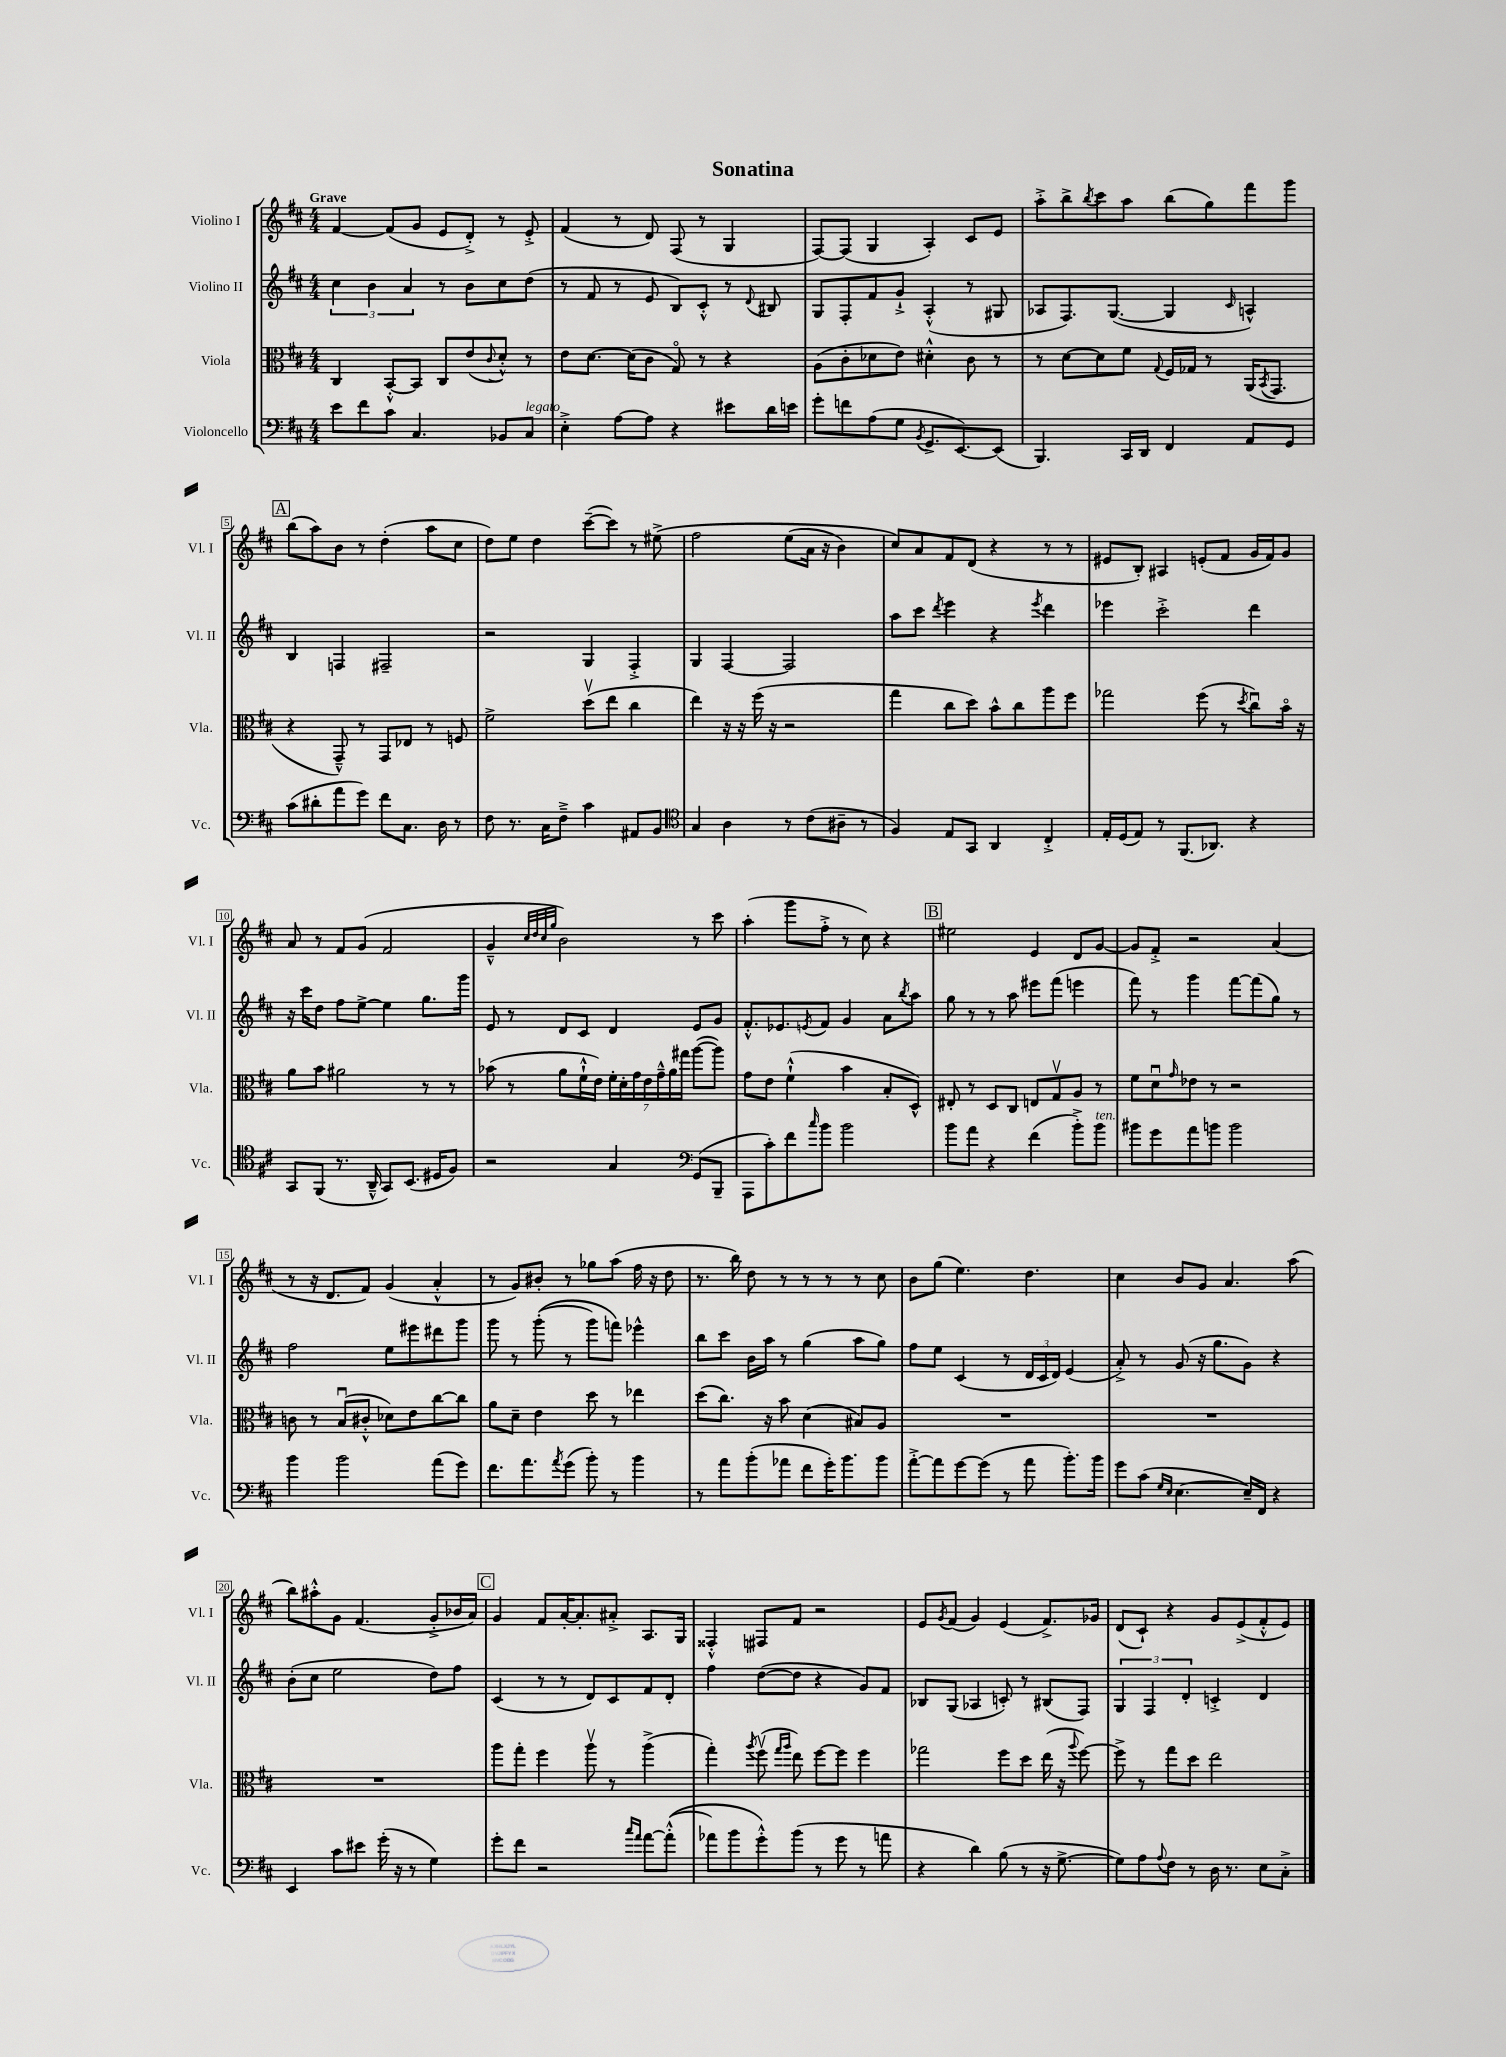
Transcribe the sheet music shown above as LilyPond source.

\header { title = "Sonatina" }
<<
\new StaffGroup <<
\new Staff = "s0" \with { instrumentName = "Violino I" shortInstrumentName = "Vl. I" } {
    \clef treble \key d \major \numericTimeSignature \time 4/4 \tempo "Grave"
    fis'4~ fis'8( g'8 e'8 d'8-.->) r8 e'8-.-> |
    fis'4( r8 d'8) fis8( r8 g4 |
    fis8~) fis8( g4 a4-.) cis'8 e'8 |
    a''8-.-> b''8-> \acciaccatura { b''8 } cis'''8 a''8 b''8( g''8) fis'''8 g'''8 |
    \mark \markup { \box "A" } b''8( a''8) b'8 r8 d''4-.( a''8 cis''8 |
    d''8) e''8 d''4 cis'''8~--( cis'''8) r8 eis''8->\( |
    fis''2 e''8( a'16 r16 b'4) |
    cis''8\) a'8 fis'8 d'8( r4 r8 r8 |
    eis'8 b8-.) ais4 e'8-.( fis'8 g'16 fis'16) g'8 |
    a'8 r8 fis'8 g'8( fis'2 |
    g'4---^ \grace { cis''32 d''32 cis''32 g''32 } b'2) r8 cis'''8 |
    a''4-.( g'''8 fis''8-.-> r8 cis''8) r4 |
    \mark \markup { \box "B" } eis''2 e'4 d'8 g'8~ |
    g'8 fis'8-.-> r2 a'4( |
    r8 r16 d'8. fis'8) g'4( a'4-.-^ |
    r8 g'8) bis'8-. r8 ges''8 a''8( fis''16 r16 d''8 |
    r8. b''16) d''8 r8 r8 r8 r8 cis''8 |
    b'8 g''8( e''4.) d''4. |
    cis''4 b'8 g'8 a'4. a''8( |
    b''8) ais''8-.-^ g'8 fis'4.( g'8-.-> bes'16 a'16) |
    \mark \markup { \box "C" } g'4 fis'8 a'16~-. a'8.-. ais'8-.-> a8. g16 |
    fisis4-.-^ fis8 fis'8 r2 |
    e'8 \acciaccatura { g'8 } fis'8( g'4) e'4( fis'8.->) ges'16 |
    d'8( cis'8-!) r4 g'8 e'8->( fis'8-.-^ e'8) \bar "|." |
}
\new Staff = "s1" \with { instrumentName = "Violino II" shortInstrumentName = "Vl. II" } {
    \clef treble \key d \major \numericTimeSignature \time 4/4
    \tuplet 3/2 { cis''4 b'4 a'4 } r8 b'8 cis''8 d''8( |
    r8 fis'8 r8 e'8 b8) cis'8-.-^ r8 \appoggiatura { d'8 } bis8 |
    g8 fis8-. fis'8 g'8-!-> a4-.-^( r8 gis8 |
    aes8 fis8.) g8.~( g4 \grace { cis'16 } a4-^) |
    \mark \markup { \box "A" } b4 f4 fis2-- |
    r2 g4 fis4-.-> |
    g4 fis4~ fis2 |
    a''8 cis'''8 \acciaccatura { d'''8 } e'''4 r4 \acciaccatura { e'''8 } d'''4 |
    ees'''4 cis'''2-.-> d'''4 |
    r16 cis'''16 d''8 fis''8 e''8~-> e''4 g''8. g'''16 |
    e'8 r8 d'8 cis'8 d'4 e'8 g'8 |
    fis'8.-.-^ ees'8. \acciaccatura { e'8 } fis'8 g'4 a'8 \acciaccatura { b''8 } a''8 |
    \mark \markup { \box "B" } g''8 r8 r8 a''8 eis'''8 fis'''8( e'''4 |
    fis'''8) r8 g'''4 fis'''8~ fis'''8( g''8) r8 |
    fis''2 e''8 eis'''8 dis'''8 g'''8 |
    g'''8 r8 g'''8-.(\( r8 g'''8) f'''8\) ees'''4-^ |
    b''8 cis'''8 b'16 a''16 r8 g''4( a''8 g''8) |
    fis''8 e''8 cis'4( r8 \tuplet 3/2 { d'16 cis'16 d'16) } e'4( |
    a'8-.->) r8 g'8( r16 g''8. g'8) r4 |
    b'8-.( cis''8 e''2 d''8) fis''8 |
    \mark \markup { \box "C" } cis'4( r8 r8 d'8) cis'8 fis'8 d'8-. |
    fis''4 d''8~( d''8 r4 g'8) fis'8 |
    bes8 g8( aes4 c'8-.) r8 bis8( fis8) |
    \tuplet 3/2 { g4 fis4 d'4-. } c'4-.-> d'4 \bar "|." |
}
\new Staff = "s2" \with { instrumentName = "Viola" shortInstrumentName = "Vla." } {
    \clef alto \key d \major \numericTimeSignature \time 4/4
    cis4 b,8~-.-^ b,8 cis8 e'8( \appoggiatura { cis'8 } d'8-.-^) r8 |
    e'8 d'8.~ d'16( cis'8 g8\flageolet) r8 r4 |
    a8( cis'8-. des'8 e'8) dis'4-.-^ cis'8 r8 |
    r8 d'8~ d'8 fis'8 \appoggiatura { g8 } fis16 ges16 r8 a,16( \acciaccatura { b,8 } g,8. |
    \mark \markup { \box "A" } r4 g,8---^) r8 g,8 ees8 r8 f8 |
    fis'2-> d''8\upbow( e''8 cis''4 |
    e''4) r16 r16 fis''16( r16 r2 |
    g''4 cis''8 d''8) b'8-^ cis''8 a''8 fis''8 |
    ges''2 fis''8( r8 \acciaccatura { d''8 } cis''8\downbow) b'16\flageolet r16 |
    a'8 b'8 ais'2 r8 r8 |
    bes'8( r8 a'8 fis'16-!-^ e'16) \tuplet 7/4 { fis'16-. d'16-. g'16 e'16 g'16---^ a'16 gis''16 } a''8~( a''8) |
    g'8 e'8 fis'4-!-^( b'4 b8-. d8-^) |
    \mark \markup { \box "B" } eis8-. r8 d8 cis8 e8 g8\upbow a8 r8 |
    fis'8 d'8\downbow \grace { g'16 } ees'8 r8 r2 |
    c'8 r8 b8\downbow( cis'8-.-^ des'8) e'8 cis''8~ cis''8 |
    a'8 d'8-- e'4 d''8 r8 ees''4 |
    d''8( cis''8.) r16 b'8 d'4( bis8) a8 |
    R1 |
    R1 |
    R1 |
    \mark \markup { \box "C" } a''8 g''8-. fis''4 a''8\upbow r8 a''4->( |
    g''4-.) \acciaccatura { a''8 } fis''8\upbow( \grace { g''16 a''16 } e''8) fis''8~ fis''8 fis''4 |
    ges''2 fis''8 d''8 e''16( r16 \appoggiatura { a''8 } fis''8~) |
    fis''8-> r8 g''8 d''8 e''2 \bar "|." |
}
\new Staff = "s3" \with { instrumentName = "Violoncello" shortInstrumentName = "Vc." } {
    \clef bass \key d \major \numericTimeSignature \time 4/4
    e'8 fis'8 cis'8 cis4. bes,8 cis8^\markup { \italic "legato" } |
    e4-.-> a8~ a8 r4 eis'8 d'16 e'16 |
    g'8-. f'8 a8( g8 \acciaccatura { b,8 } g,8.-> e,8.~) e,8( |
    b,,4.) cis,16 d,16 fis,4 a,8 g,8 |
    \mark \markup { \box "A" } cis'8( dis'8-. a'8 g'8) fis'8 cis8. d16 r8 |
    fis8 r8. cis16 fis8---> cis'4 ais,8 b,8 |
    \clef tenor g4 a4 r8 cis'8( ais8-- r8 |
    fis4) e8 g,8 a,4 cis4-.-> |
    e16-. d16( e8) r8 fis,8.( aes,8.) r4 |
    g,8 fis,8( r8. a,16---^ g,8) b,8.( dis16 fis8) |
    r2 g4 \clef bass g,8( b,,8-- |
    a,,8 cis'8-.) fis'8 \grace { cis''16 } b'8 b'2 |
    \mark \markup { \box "B" } b'8 a'8 r4 fis'4( b'8-.->) b'8^\markup { \italic "ten." } |
    bis'8 g'8 a'8 b'8 b'2 |
    b'4 b'2 a'8( g'8) |
    fis'8. a'8. \acciaccatura { a'8 } g'8( b'8-.) r8 b'4 |
    r8 a'8 b'8-.( aes'8 fis'8 g'16-.) b'8. b'8 |
    a'8~-.-> a'8 g'8~ g'8( r8 a'8 b'8.-.) b'16 |
    g'8 cis'8( \grace { g16 e16 } e4.~ e16--) fis,16 r4 |
    e,4 cis'8 eis'8 g'16-.( r16 r8 g4) |
    \mark \markup { \box "C" } g'8-. fis'8 r2 \grace { cis''16 a'16 } a'8~ a'8-.-^(\( |
    aes'8) b'8 g'8-.-^\) b'8( r8 g'8 r8 a'8 |
    r4 d'4) b8( r8 r16 g8.~-> |
    g8) a8 \appoggiatura { a8 } fis8 r8 d16 r8. e8 cis8-.-> \bar "|." |
}
>>
>>
\layout { \context { \Score \override BarNumber.stencil = #(make-stencil-boxer 0.1 0.3 ly:text-interface::print) } }
